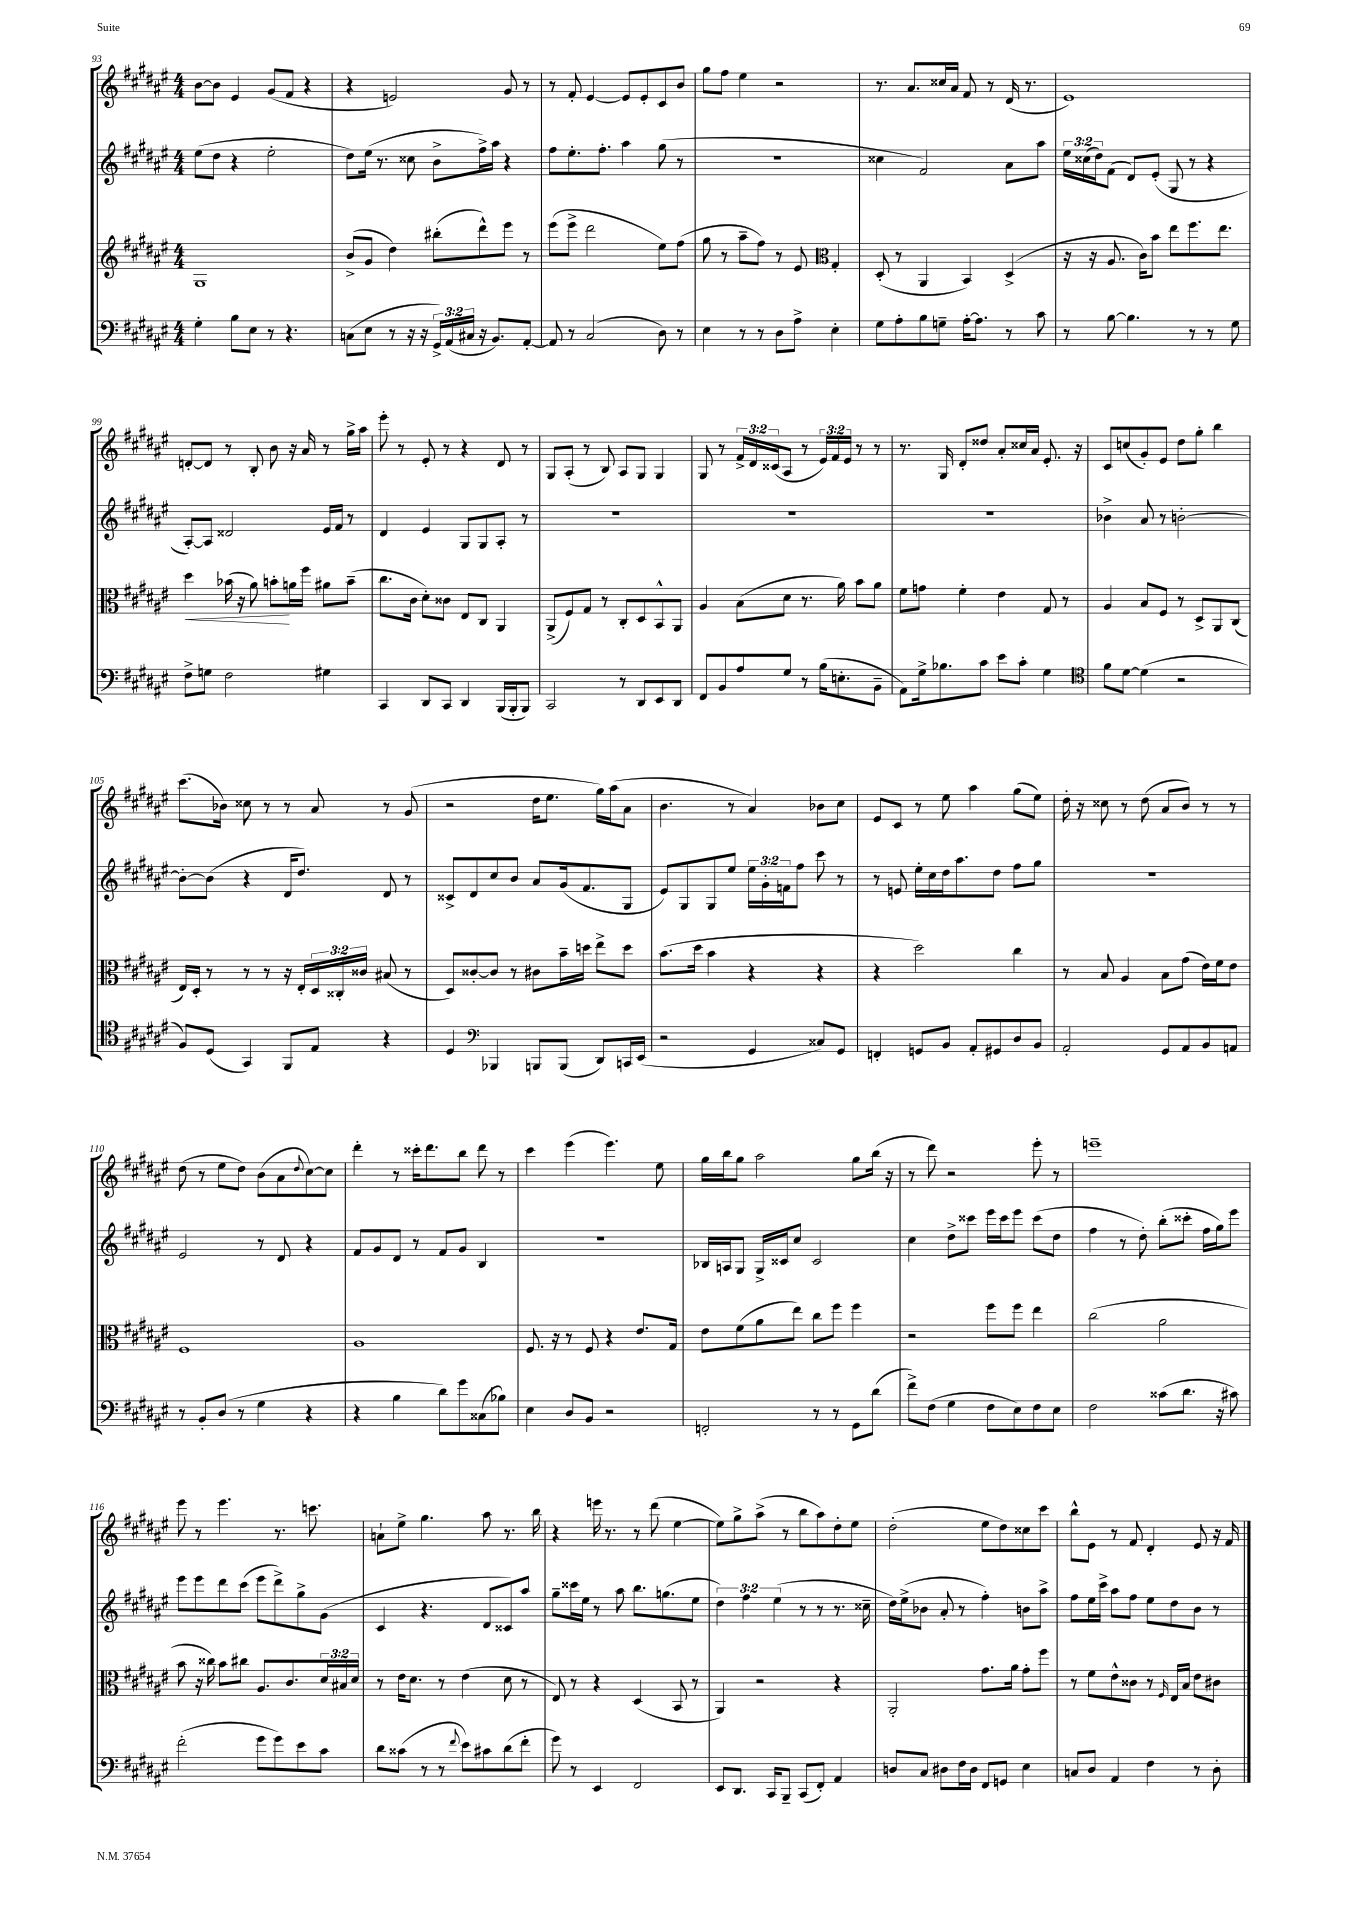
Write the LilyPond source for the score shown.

<<
\new StaffGroup <<
\new Staff = "s0" {
    \clef treble \key fis \major \numericTimeSignature \time 4/4 \override Staff.TupletNumber.text = #tuplet-number::calc-fraction-text
    b'8~ b'8 eis'4 gis'8( fis'8 r4 |
    r4 e'2) gis'8 r8 |
    r8 fis'8-. eis'4~ eis'8 eis'8-. cis'8 b'8 |
    gis''8 fis''8 eis''4 r2 |
    r8. ais'8. cisis''16 ais'16 fis'8 r8 dis'16( r8. |
    eis'1) |
    d'8~-. d'8 r8 b8-. b'8 r16 ais'16 r8 gis''16-> ais''16 |
    eis'''8-. r8 eis'8-. r8 r4 dis'8 r8 |
    gis8 ais8-.( r8 b8) ais8 gis8 gis4 |
    gis8 r8 \tuplet 3/2 { fis'16-> dis'16 cisis'16( } ais8 r8 \tuplet 3/2 { eis'16) fis'16 eis'16 } r8 r8 |
    r8. gis16 dis'8-. disis''8 ais'8-. cisis''16 ais'16 eis'8.-. r16 |
    cis'8 c''8( gis'8-.) eis'8 dis''8 gis''8-. b''4 |
    cis'''8.( bes'16) cisis''8 r8 r8 ais'8 r8 gis'8( |
    r2 dis''16 eis''8. gis''16) ais''16( ais'8 |
    b'4. r8 ais'4) bes'8 cis''8 |
    eis'8 cis'8 r8 eis''8 ais''4 gis''8( eis''8) |
    dis''16-. r16 cisis''8 r8 dis''8( ais'8 b'8) r8 r8 |
    dis''8( r8 eis''8 dis''8) b'8( ais'8 \appoggiatura { dis''8 } cis''8~) cis''8 |
    dis'''4-. r8 cisis'''16-. dis'''8. b''8 dis'''8 r8 |
    cis'''4 eis'''4( eis'''4.) eis''8 |
    gis''16 b''16 gis''8 ais''2 gis''8 b''16( r16 |
    r8 dis'''8) r2 eis'''8-. r8 |
    e'''1-- |
    eis'''8 r8 eis'''4. r8. c'''8. |
    a'8-! eis''8-> gis''4. ais''8 r8. b''16 |
    r4 e'''16 r8. r8 dis'''8( eis''4~ |
    eis''8) gis''8-> ais''8->( r8 b''8 ais''8) dis''8-. eis''8 |
    dis''2-.( eis''8 dis''8) cisis''8 cis'''8 |
    b''8-^ eis'8 r8 fis'8 dis'4-. eis'8 r16 fis'16 \bar "|." |
}
\new Staff = "s1" {
    \clef treble \key fis \major \numericTimeSignature \time 4/4 \override Staff.TupletNumber.text = #tuplet-number::calc-fraction-text
    eis''8( dis''8 r4 eis''2-. |
    dis''8) eis''16( r8. cisis''8 b'8-> fis''16->) ais''16 r4 |
    fis''8 eis''8.-. fis''8.-. ais''4 gis''8( r8 |
    R1 |
    cisis''4 fis'2) ais'8 ais''8 |
    \tuplet 3/2 { eis''16 cisis''16( dis''16) } fis'8( dis'8) eis'8-.( gis8 r8 r4 |
    ais8~-.) ais8 disis'2 eis'16 fis'16 r8 |
    dis'4 eis'4 gis8 gis8 ais8-. r8 |
    R1 |
    R1 |
    R1 |
    bes'4-> ais'8 r8 b'2~-. |
    b'8~-. b'8( r4 dis'16 dis''8.) dis'8 r8 |
    cisis'8-> dis'8 cis''8 b'8 ais'8 gis'16( fis'8. gis8 |
    eis'8) gis8 gis8 eis''8 \tuplet 3/2 { eis''16 gis'16-. f'16 } fis''8 cis'''8 r8 |
    r8 e'8 eis''16-. cis''16 dis''16 ais''8. dis''8 fis''8 gis''8 |
    r1 |
    eis'2 r8 dis'8 r4 |
    fis'8 gis'8 dis'8 r8 fis'8 gis'8 b4 |
    R1 |
    bes16 a16 gis8 gis16-> cisis'16 cis''8 cisis'2 |
    cis''4 dis''8-> cisis'''8 eis'''16 cisis'''16 eis'''8 cisis'''8( dis''8 |
    fis''4 r8 dis''8-.) b''8-.( cisis'''8-. fis''16 gis''16) eis'''8 |
    eis'''8 eis'''8 dis'''8 cis'''8( eis'''8 dis'''8->) gis''8-> gis'8( |
    cis'4 r4. dis'8 cisis'8) ais''8 |
    gis''8-- cisis'''16 eis''16 r8 ais''8 b''8. g''8.( eis''8 |
    \tuplet 3/2 { dis''4) fis''4 eis''4( } r8 r8 r8. cisis''16-- |
    dis''16) eis''16->( bes'8 ais'8-. r8 fis''4-.) b'8 ais''8-> |
    fis''8 eis''16 cis'''16-> ais''8 fis''8 eis''8 dis''8 b'8 r8 \bar "|." |
}
\new Staff = "s2" {
    \clef treble \key fis \major \numericTimeSignature \time 4/4 \override Staff.TupletNumber.text = #tuplet-number::calc-fraction-text
    gis1 |
    b'8->( gis'8 dis''4) bis''8-.( dis'''8-^) eis'''8 r8 |
    eis'''8( eis'''8-> dis'''2 eis''8) fis''8( |
    gis''8 r8 ais''8-- fis''8) r8 eis'8 \clef alto gis4-. |
    dis8-.( r8 ais,4 b,4) dis4->( |
    r16 r16 ais8. cis'16) b'8 eis''8 fis''8. eis''8. |
    dis''4\< bes'16( r16 ais'8) b'8-.\! a'16 fis''16 ais'8 b'8--( |
    cis''8. cis'16 dis'8-.) cisis'8 eis8 cis8 ais,4 |
    ais,8->( fis8) gis8 r8 cis8-. dis8 b,8-^ ais,8 |
    ais4 b8( dis'8 r8. ais'16) b'8 ais'8 |
    fis'8 g'8 fis'4-. eis'4 gis8 r8 |
    ais4 b8 fis8 r8 dis8-> ais,8 cis8( |
    eis16) dis16-. r8 r8 r8 r16 eis16-. \tuplet 3/2 { dis16 cisis16-. cisis'16 } bis8( r8 |
    dis8) cisis'8~-. cisis'8 r8 cis'8 b'16-- d''16 eis''8-> d''8 |
    b'8.( dis''16 b'4 r4 r4 |
    r4 dis''2) cis''4 |
    r8 b8 ais4 b8 gis'8( eis'16) fis'16 eis'8 |
    fis1 |
    ais1 |
    fis8. r16 r8 fis8 r4 eis'8. gis16 |
    eis'8 fis'8( ais'8 eis''8) cis''8 fis''8 fis''4 |
    r2 fis''8 fis''8 eis''4 |
    cis''2( ais'2 |
    b'8 r16 cisis''16) b'8 cis''8 ais8. cis'8. \tuplet 3/2 { dis'16 bis16 dis'16 } |
    r8 eis'16 dis'8. r8 eis'4( dis'8 r8 |
    eis8) r8 r4 dis4( b,8 r8 |
    ais,4) r2 r4 |
    ais,2-. gis'8. ais'16 gis'8-. fis''8 |
    r8 fis'8 eis'8-^ cisis'8 r8 \grace { fis16 } eis16 b16 eis'8 cis'8 \bar "|." |
}
\new Staff = "s3" {
    \clef bass \key fis \major \numericTimeSignature \time 4/4 \override Staff.TupletNumber.text = #tuplet-number::calc-fraction-text
    gis4-. b8 eis8 r8 r4. |
    c8( eis8 r8 r16 r16 \tuplet 3/2 { gis,16->) ais,16( cis16 } r16 b,8.) ais,8~-. |
    ais,8 r8 cis2( dis8) r8 |
    eis4 r8 r8 dis8 ais8-> eis4-. |
    gis8 ais8-. b8 g8-- ais16~-. ais8. r8 cis'8 |
    r8 b8~ b4. r8 r8 gis8 |
    fis8-> g8 fis2 gis4 |
    cis,4 dis,8 cis,8 dis,4 b,,16( b,,16-. b,,8) |
    cis,2 r8 dis,8 eis,8 dis,8 |
    fis,8 b,8 ais8 gis8 r8 b16( e8.-. b,8-- |
    ais,8) gis16-> bes8. cis'8 eis'8 cis'8-. gis4 |
    \clef tenor fis'8 dis'8~ dis'4( r2 |
    fis8) dis8( gis,4) fis,8 eis8 r4 |
    dis4 \clef bass bes,,4 b,,8 b,,8( dis,8) c,16 eis,16( |
    r2 gis,4 cisis8) gis,8 |
    f,4-. g,8 b,8 ais,8-. gis,8 dis8 b,8 |
    ais,2-. gis,8 ais,8 b,8 a,8 |
    r8 b,8-. dis8( r8 gis4 r4 |
    r4 b4 dis'8) gis'8 cisis8( bes8) |
    eis4 dis8 b,8 r2 |
    f,2-. r8 r8 gis,8 dis'8( |
    fis'8->) fis8( gis4 fis8 eis8) fis8 eis8 |
    fis2 cisis'8( dis'8. r16 cis'8) |
    fis'2-.( gis'8 gis'8) eis'8 cis'8 |
    dis'8 cisis'8( r8 r8 \appoggiatura { fis'8 } eis'8) cis'8 dis'8( fis'8-. |
    gis'8) r8 eis,4 fis,2 |
    eis,8 dis,8. cis,16 b,,8-- cis,8( fis,8-.) ais,4 |
    d8 cis8 dis8 fis16 dis16 fis,8 g,8 eis4 |
    c8 dis8 ais,4 fis4 r8 dis8-. \bar "|." |
}
>>
>>
\layout { \context { \Score currentBarNumber = #93 } }
